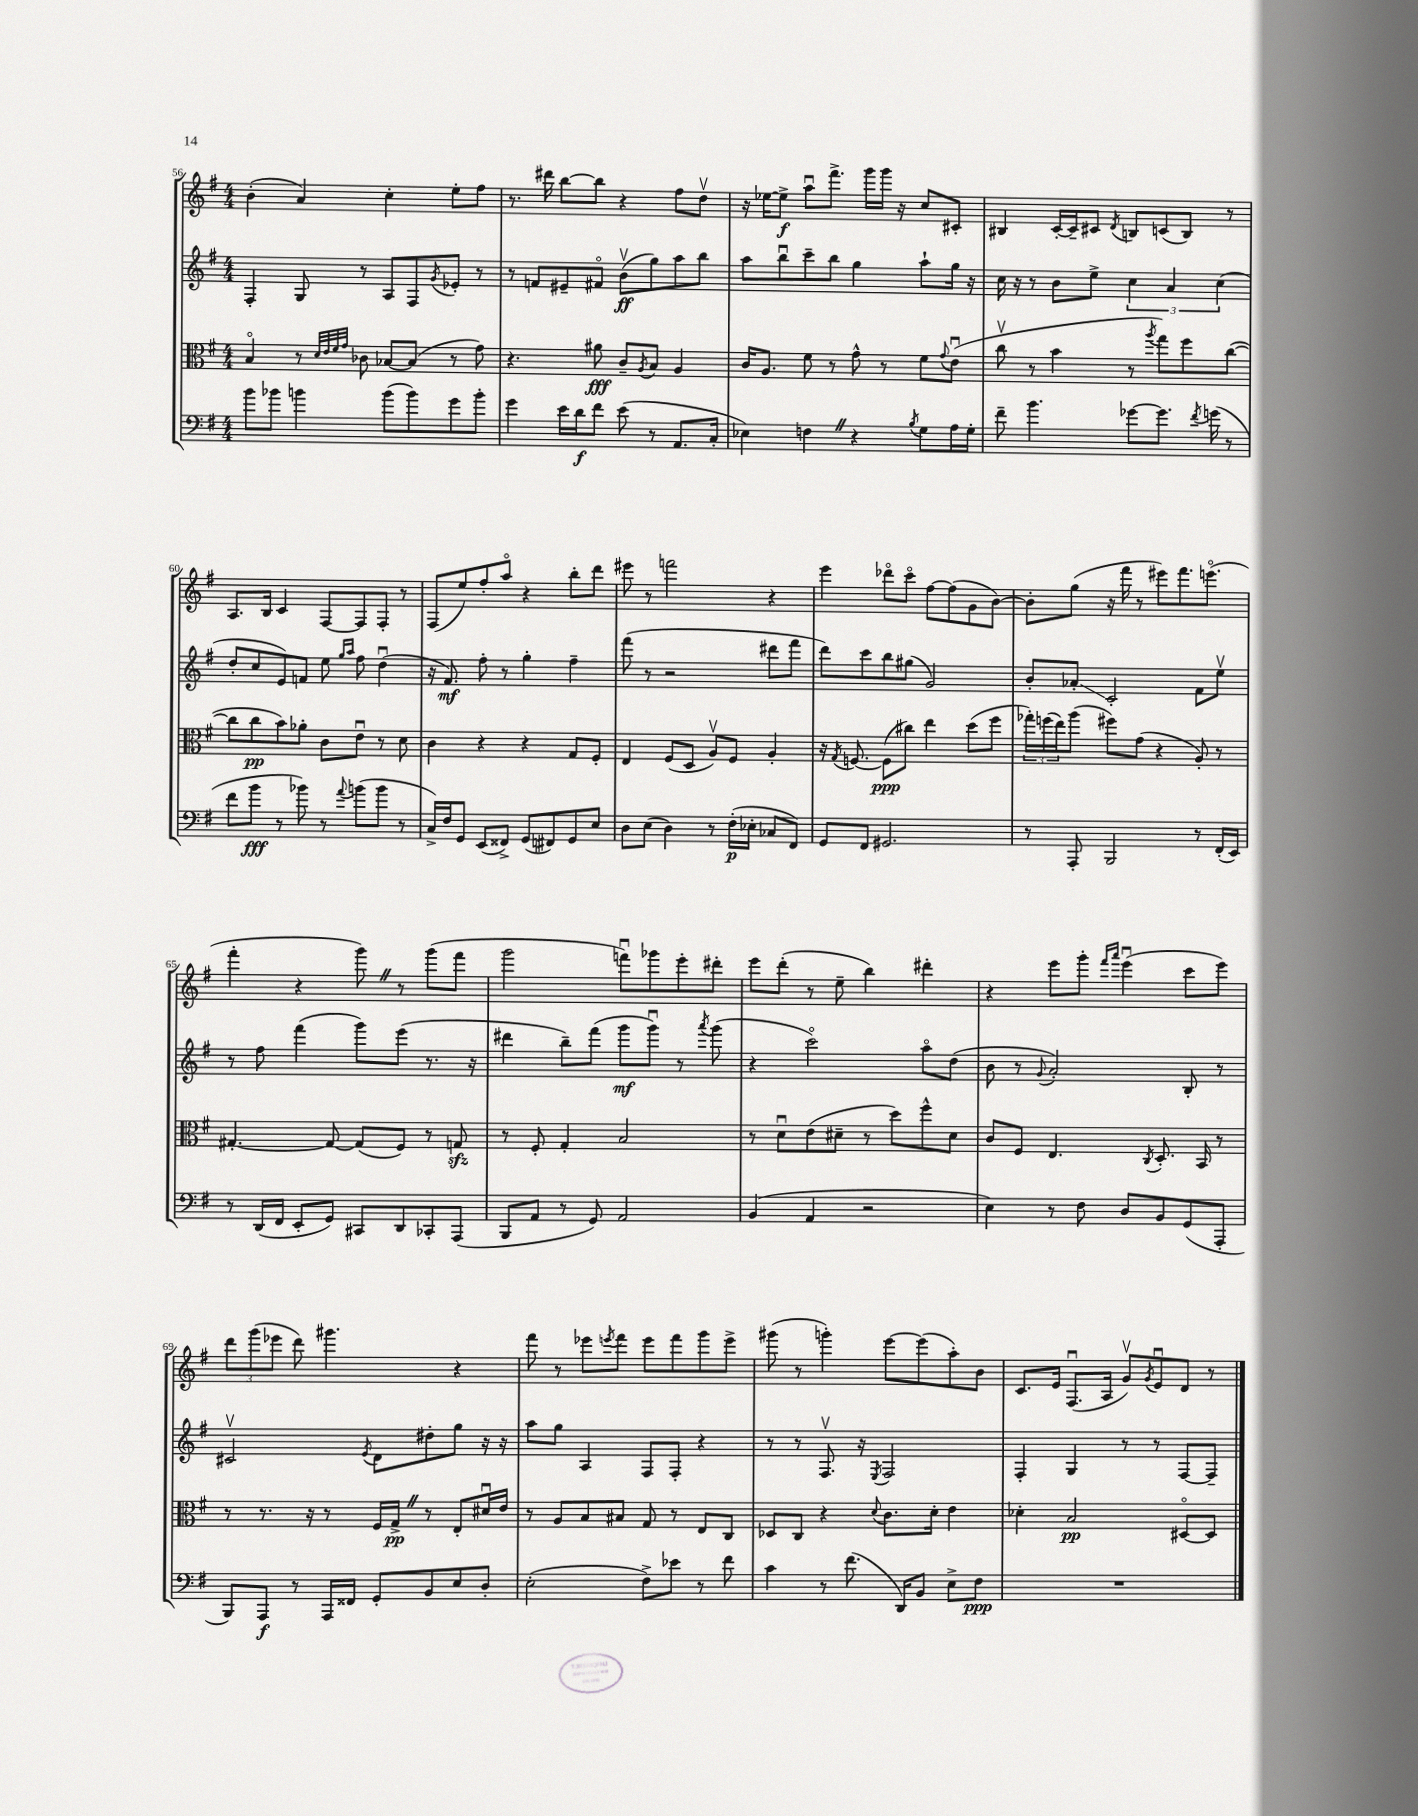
<<
\new StaffGroup <<
\new Staff = "s0" {
    \clef treble \key g \major \numericTimeSignature \time 4/4
    b'4-.( a'4) c''4-. e''8-. fis''8 |
    r8. dis'''16 b''8~ b''8 r4 fis''8 d''8\upbow |
    r16 ees''16~ ees''8->\f a''8\downbow fis'''8.-> g'''16 g'''16 r16 c''8 cis'8-. |
    bis4 c'16~-. c'16-- cis'8 \acciaccatura { d'8 } b8 c'8( b8) r8 |
    a8. b16 c'4 fis8~ fis8 fis8-. r8 |
    fis8( e''8) fis''8-. a''8\flageolet r4 b''8-. d'''8 |
    eis'''8 r8 f'''2 r4 |
    e'''4 des'''8\flageolet c'''8\flageolet fis''8~ fis''8( g'8 b'8~) |
    b'8-. g''8( r16 fis'''16 r8 eis'''8) fis'''8. e'''8.\flageolet( |
    fis'''4-. r4 g'''8) \once \override BreathingSign.text = \markup { \musicglyph "scripts.caesura.straight" } \breathe r8 g'''8( fis'''8 |
    g'''2 f'''8\downbow) ges'''8 e'''8-. dis'''8-. |
    e'''8 d'''8-.( r8 e''8-- b''4) dis'''4-. |
    r4 e'''8 g'''8-. \grace { fis'''16 a'''16 } e'''4\downbow( c'''8 e'''8) |
    \tuplet 3/2 { d'''8 g'''8( ees'''8 } d'''8) gis'''4. r4 |
    fis'''8 r8 ees'''8 \acciaccatura { e'''8 } fis'''8 e'''8 fis'''8 g'''8 e'''8-> |
    gis'''8( r8 g'''4-.) e'''8~ e'''8( a''8-.) b'8 |
    c'8. e'16 fis8.\downbow( a16 g'8\upbow) \acciaccatura { g'8 } e'8\downbow d'8 r8 \bar "|." |
}
\new Staff = "s1" {
    \clef treble \key g \major \numericTimeSignature \time 4/4
    fis4-. g8 r8 a8 fis8 \acciaccatura { g'8 } ees'8-. r8 |
    r8 f'8 eis'8-- fis'8\flageolet b'8\upbow\ff( g''8) a''8 b''8 |
    a''8 b''8\downbow c'''8-- b''8 g''4 a''8-! g''16 r16 |
    c''16 r16 r8 b'8 e''8-> \tuplet 3/2 { c''4 a'4 c''4( } |
    d''8-. c''8 e'8) f'8 e''8 \grace { g''16 a''16 } fis''8 d''4\downbow( |
    r16 fis'8.\mf) fis''8-. r8 g''4-. fis''4-- |
    fis'''8( r8 r2 dis'''8 fis'''8 |
    d'''8) c'''8 b''8 gis''8( g'2) |
    b'8-. aes'8-.\glissando c'2-. fis'8 e''8\upbow |
    r8 fis''8 fis'''4( g'''8) e'''8( r8. r16 |
    dis'''4 b''8--) fis'''8( g'''8\mf g'''8\downbow) r8 \acciaccatura { a'''8 } g'''8( |
    r4 c'''2\flageolet) a''8\flageolet d''8( |
    b'8 r8 \appoggiatura { g'8 } a'2-.) b8-. r8 |
    cis'2\upbow \acciaccatura { e'8 } d'8 dis''8-. g''8 r16 r16 |
    a''8 g''8 a4 fis8 fis8-. r4 |
    r8 r8 fis8.\upbow r16 \acciaccatura { e8 } fis2 |
    fis4-. g4 r8 r8 fis8~ fis8-- \bar "|." |
}
\new Staff = "s2" {
    \clef alto \key g \major \numericTimeSignature \time 4/4
    b4\flageolet r8 \grace { d'32 e'32 fis'32 g'32 } ces'8 bes8~ bes8( r8 g'8) |
    r4. ais'8\fff c'8-- \acciaccatura { a8 } b8 a4 |
    c'16 a8. fis'8 r8 g'8-^ r8 fis'8 \appoggiatura { g'8 } e'8\downbow( |
    c''8\upbow r8 b'4 r8 \acciaccatura { a''8 } g''8) fis''8 c''8~( |
    c''8 c''8\pp b'8) aes'8-. c'8 e'8\downbow r8 d'8 |
    c'4 r4 r4 g8 fis8-. |
    e4 fis8( d8 a8\upbow) fis8 a4-. |
    r16 \acciaccatura { g8 } f8.~ f8\ppp( cis''8) e''4 d''8( fis''8 |
    \tuplet 3/2 { ges''16-.) f''16( e''16) } a''8( fis''8) g'8( r4 a8-.) r8 |
    gis4.~-. gis8~ gis8( fis8) r8 g8\sfz |
    r8 fis8-. g4-. b2 |
    r8 d'8\downbow e'8( dis'8-- r8 d''8) fis''8-^ dis'8 |
    c'8 fis8 e4. \acciaccatura { c8 } d8.-. b,16 r8 |
    r8 r8. r16 r8 fis16 g16->\pp \once \override BreathingSign.text = \markup { \musicglyph "scripts.caesura.straight" } \breathe r8 e8-. dis'16\downbow e'16 |
    r8 a8 b8 bis8 g8 r8 e8 c8 |
    des8 c8 r4 \appoggiatura { d'8 } c'8. d'16-. e'4 |
    des'4-. b2\pp dis8~\flageolet dis8 \bar "|." |
}
\new Staff = "s3" {
    \clef bass \key g \major \numericTimeSignature \time 4/4
    b'8 bes'8 b'4 b'8( b'8) g'8 b'8-. |
    g'4 e'16 d'16\f fis'8 e'8( r8 a,8. c16-. |
    ees4) f4 \once \override BreathingSign.text = \markup { \musicglyph "scripts.caesura.straight" } \breathe r4 \acciaccatura { b8 } g8 a16 g16-. |
    fis'8-- b'4. ges'8~ ges'8. \acciaccatura { fis'8 } g'16( r8 |
    fis'8 b'8\fff r8 bes'8) r8 \appoggiatura { a'8 } b'8( b'8 r8 |
    c16->) fis16 g,8 e,8( fisis,8->) g,8( fis,8) g,8 e8 |
    d8 e8( d4) r8 fis16-.\p( ees16-. ces8 fis,8) |
    g,8 fis,8 gis,2. |
    r8 a,,8-. b,,2 r8 fis,16-.( e,16) |
    r8 d,16( fis,16 e,8-. g,8) cis,8 d,8 ces,8-. a,,8( |
    b,,8 a,8 r8 g,8) a,2 |
    b,4( a,4 r2 |
    e4) r8 fis8 d8 b,8 g,8( a,,8-. |
    b,,8) a,,8\f r8 a,,16 fisis,16 g,8-. b,8 e8 d8-. |
    e2-.( fis8->) ees'8 r8 fis'8 |
    c'4 r8 fis'8.( d,16) b,8 e8-> fis8\ppp |
    R1 \bar "|." |
}
>>
>>
\layout { \context { \Score currentBarNumber = #56 } }
